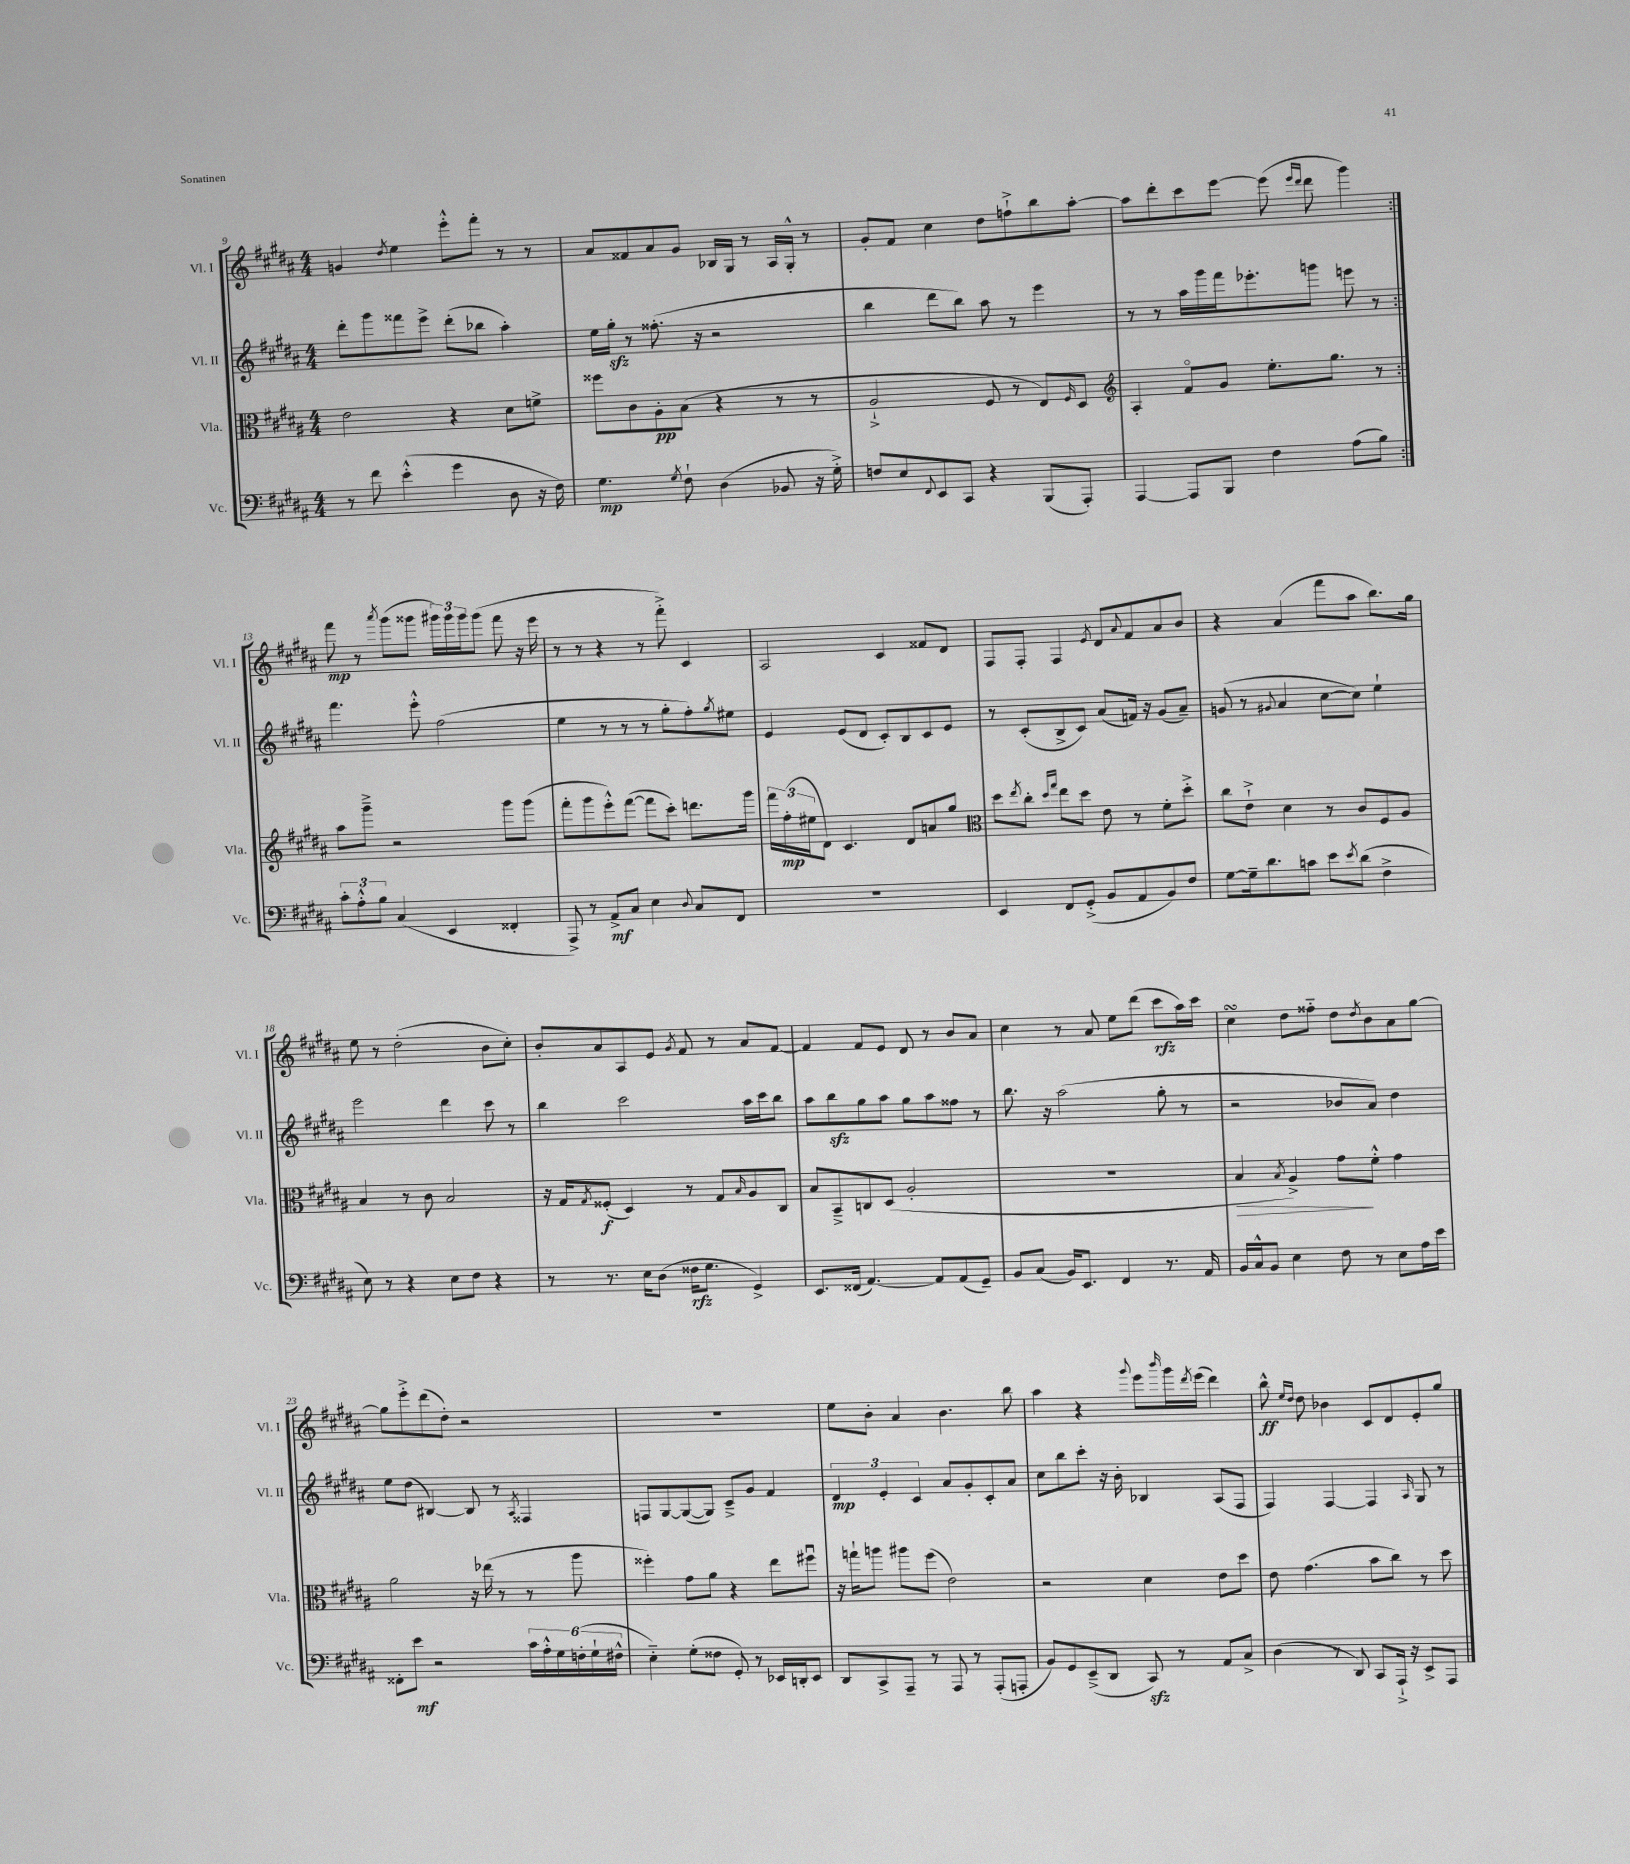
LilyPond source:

<<
\new StaffGroup <<
\new Staff = "s0" \with { instrumentName = "Vl. I" shortInstrumentName = "Vl. I" } {
    \clef treble \key b \major \numericTimeSignature \time 4/4
    \repeat volta 2 { g'4 \acciaccatura { dis''8 } e''4 e'''8-.-^ fis'''8-. r8 r8 |
    ais'8 fisis'8 ais'8 gis'8 bes16 gis16 r8 ais16 gis16-.-^ r8 |
    gis'8-. fis'8 cis''4 dis''8 f''8-!-> b''8 ais''8~-. |
    ais''8 dis'''8-. cis'''8 e'''8~ e'''8( \grace { e'''16 dis'''16 } dis'''8 gis'''4) | }
    fis'''8\mp r8 \acciaccatura { ais'''8 } gis'''8( gisis'''8 \tuplet 3/2 { gis'''16) gis'''16 gis'''16 } gis'''8( fis'''8 r16 e'''16 |
    r8 r8 r4 r8 fis'''8-.->) cis'4 |
    ais2 cis'4 fisis'8 dis'8 |
    fis8 fis8-. fis4 \acciaccatura { e'8 } dis'8 \appoggiatura { ais'8 } fis'8 ais'8 b'8 |
    r4 ais'4( fis'''8 ais''8 b''8.) gis''16 |
    e''8 r8 dis''2-.( b'8 cis''8-.) |
    b'8-. ais'8 ais8 e'8 \acciaccatura { gis'8 } fis'8 r8 ais'8 fis'8~ |
    fis'4 fis'8 e'8 dis'8 r8 b'8 ais'8 |
    cis''4 r8 ais'8 e''8 dis'''8( cis'''8\rfz ais''16) cis'''16 |
    cis''4\turn dis''8 fisis''8-_ dis''8 \acciaccatura { dis''8 } b'8 ais'8 gis''8~ |
    gis''8 e'''8-.-> dis'''8( dis''8-.) r2 |
    R1 |
    e''8 b'8-. ais'4 b'4. b''8 |
    ais''4 r4 \appoggiatura { gis'''8 } e'''8 \grace { b'''16 } gis'''16 \acciaccatura { dis'''8 } e'''16( dis'''4) |
    b''8-^\ff \grace { e''16 dis''16 } dis''8 bes'4 cis'8 dis'8 e'8-. gis''8 \bar "|." |
}
\new Staff = "s1" \with { instrumentName = "Vl. II" shortInstrumentName = "Vl. II" } {
    \clef treble \key b \major \numericTimeSignature \time 4/4
    \repeat volta 2 { dis'''8-. gis'''8 fisis'''8 e'''8-> dis'''8-.( bes''8 ais''4-.) |
    e''16 gis''16-.\sfz r8 fisis''8.-.( r16 r2 |
    b''4 dis'''8 b''8) ais''8 r8 e'''4 |
    r8 r8 ais''16 gis'''16 fis'''16 ees'''8.-. g'''8 e'''8 r8 | }
    fis'''4. e'''8-.-^ fis''2( |
    e''4 r8 r8 r8 gis''8-. fis''8-.) \acciaccatura { gis''8 } eis''8 |
    e'4 e'8( dis'8 cis'8-.) b8 cis'8 e'8 |
    r8 cis'8-.( b8-> cis'8) ais'8( f'16) r16 gis'8( ais'8--) |
    g'8( r8 \appoggiatura { gis'8 } ais'4 cis''8~ cis''8) e''4-! |
    e'''2 dis'''4 cis'''8 r8 |
    b''4 cis'''2 ais''16 cis'''16 b''8 |
    ais''8 b''8\sfz gis''8 ais''8 gis''8 ais''8 fisis''8 r8 |
    b''8. r16 ais''2( gis''8-. r8 |
    r2 bes'8 ais'8) dis''4 |
    e''8 dis''8( bis4~) bis8 r8 \acciaccatura { ais8 } fisis4 |
    f8 gis8~ gis8~( gis8) cis'8---> gis'8 fis'4 |
    \tuplet 3/2 { dis'4\mp e'4-. cis'4 } ais'8 gis'8-. cis'8-. ais'8 |
    cis''8 b''8 cis'''8-. r16 b'16-. bes4 ais8( fis8 |
    fis4) fis4~ fis4 \grace { ais16 } gis8 r8 \bar "|." |
}
\new Staff = "s2" \with { instrumentName = "Vla." shortInstrumentName = "Vla." } {
    \clef alto \key b \major \numericTimeSignature \time 4/4
    \repeat volta 2 { e'2 r4 dis'8 f'8-> |
    fisis''8 cis'8 ais8-.\pp b8( r4 r8 r8 |
    ais2-!-> fis8 r8 e8) \grace { fis16 } dis8 |
    \clef treble ais4-. fis'8\flageolet gis'8 e''8.-. gis''8. r8 | }
    ais''8 gis'''8---> r2 gis'''8 gis'''8( |
    fis'''8-. gis'''8 e'''8-.-^) fis'''8~( fis'''8 cis'''8-.) d'''8. gis'''16 |
    \tuplet 3/2 { fis'''16 fis''16-.\mp( eis''16 } dis'8) cis'4. dis'8 a'8 gis''8 |
    \clef alto dis''8 \acciaccatura { e''8 } cis''8-. \grace { dis''16 gis''16 } e''8 dis''8 e'8 r8 fis'8-. dis''8-.-> |
    cis''8 e'8-!-> dis'4 r8 cis'8 fis8 ais8 |
    b4 r8 cis'8 b2 |
    r16 gis16 \acciaccatura { gis8 } fisis8-.\f( dis4) r8 gis8 \grace { b16 } ais8 cis8 |
    b8 b,8---> c8 dis8( ais2-. |
    R1 |
    b4\> \acciaccatura { b8 } ais4->) gis'8\! fis'8-.-^ gis'4 |
    ais'2 r16 ees''16( r8 r8 ais''8 |
    fisis''4-.) gis'8 ais'8 r4 e''8 fis''8\downbow |
    r16 g''16-! a''8 ais''8 fis''8( e'2) |
    r2 dis'4 e'8 dis''8 |
    e'8 gis'4.( b'8 cis''8) r8 dis''8 \bar "|." |
}
\new Staff = "s3" \with { instrumentName = "Vc." shortInstrumentName = "Vc." } {
    \clef bass \key b \major \numericTimeSignature \time 4/4
    \repeat volta 2 { r8 fis'8 e'4-.-^( gis'4 dis8 r16 fis16) |
    gis4.\mp \acciaccatura { gis8 } fis8-! dis4( bes,8 r16 gis16-.->) |
    f8 e8 \appoggiatura { fis,8 } e,8 cis,8 r4 b,,8( ais,,8-.) |
    ais,,4~ ais,,8 b,,8 fis4 ais8( b8) | }
    \tuplet 3/2 { cis'8-. ais8-.-^ b8 } cis4( e,4 fisis,4-. |
    ais,,8->) r8 ais,8->\mf cis8 e4 \appoggiatura { dis8 } cis8 fis,8 |
    R1 |
    e,4 fis,8 gis,8-.->( b,8 ais,8 b,8) fis8 |
    gis8~ gis16-- dis'8. c'8 e'8 \acciaccatura { e'8 } dis'8( fis4-> |
    e8) r8 r4 e8 fis8 r4 |
    r8 r8. e16 dis8( fisis16\rfz gis8. gis,4->) |
    e,8. fisis,16( ais,4.~) ais,8 ais,8( gis,8--) |
    b,8 cis8( b,16) e,8. fis,4 r8. ais,16 |
    b,16 cis16-^ b,8 e4 fis8 r8 e8 ais16 e'16 |
    fisis,8-. e'8\mf r2 \tuplet 6/4 { cis'16 ais16-.-^ gis16 f16-.( gis16-! fis16-^ } |
    e4-_) gis8-.( fisis8 gis,8-.) r8 ees,16 d,16-. ees,8 |
    dis,8 cis,8-> ais,,8-- r8 ais,,8 r8 ais,,8-.( a,,8-. |
    b,8) gis,8 e,8--->( dis,8 cis,8\sfz) r8 ais,8 cis8-> |
    dis4( r8 dis,8) cis,8 ais,,16-!-> r16 e,8-> ais,,8 \bar "|." |
}
>>
>>
\layout { \context { \Score currentBarNumber = #9 } }
